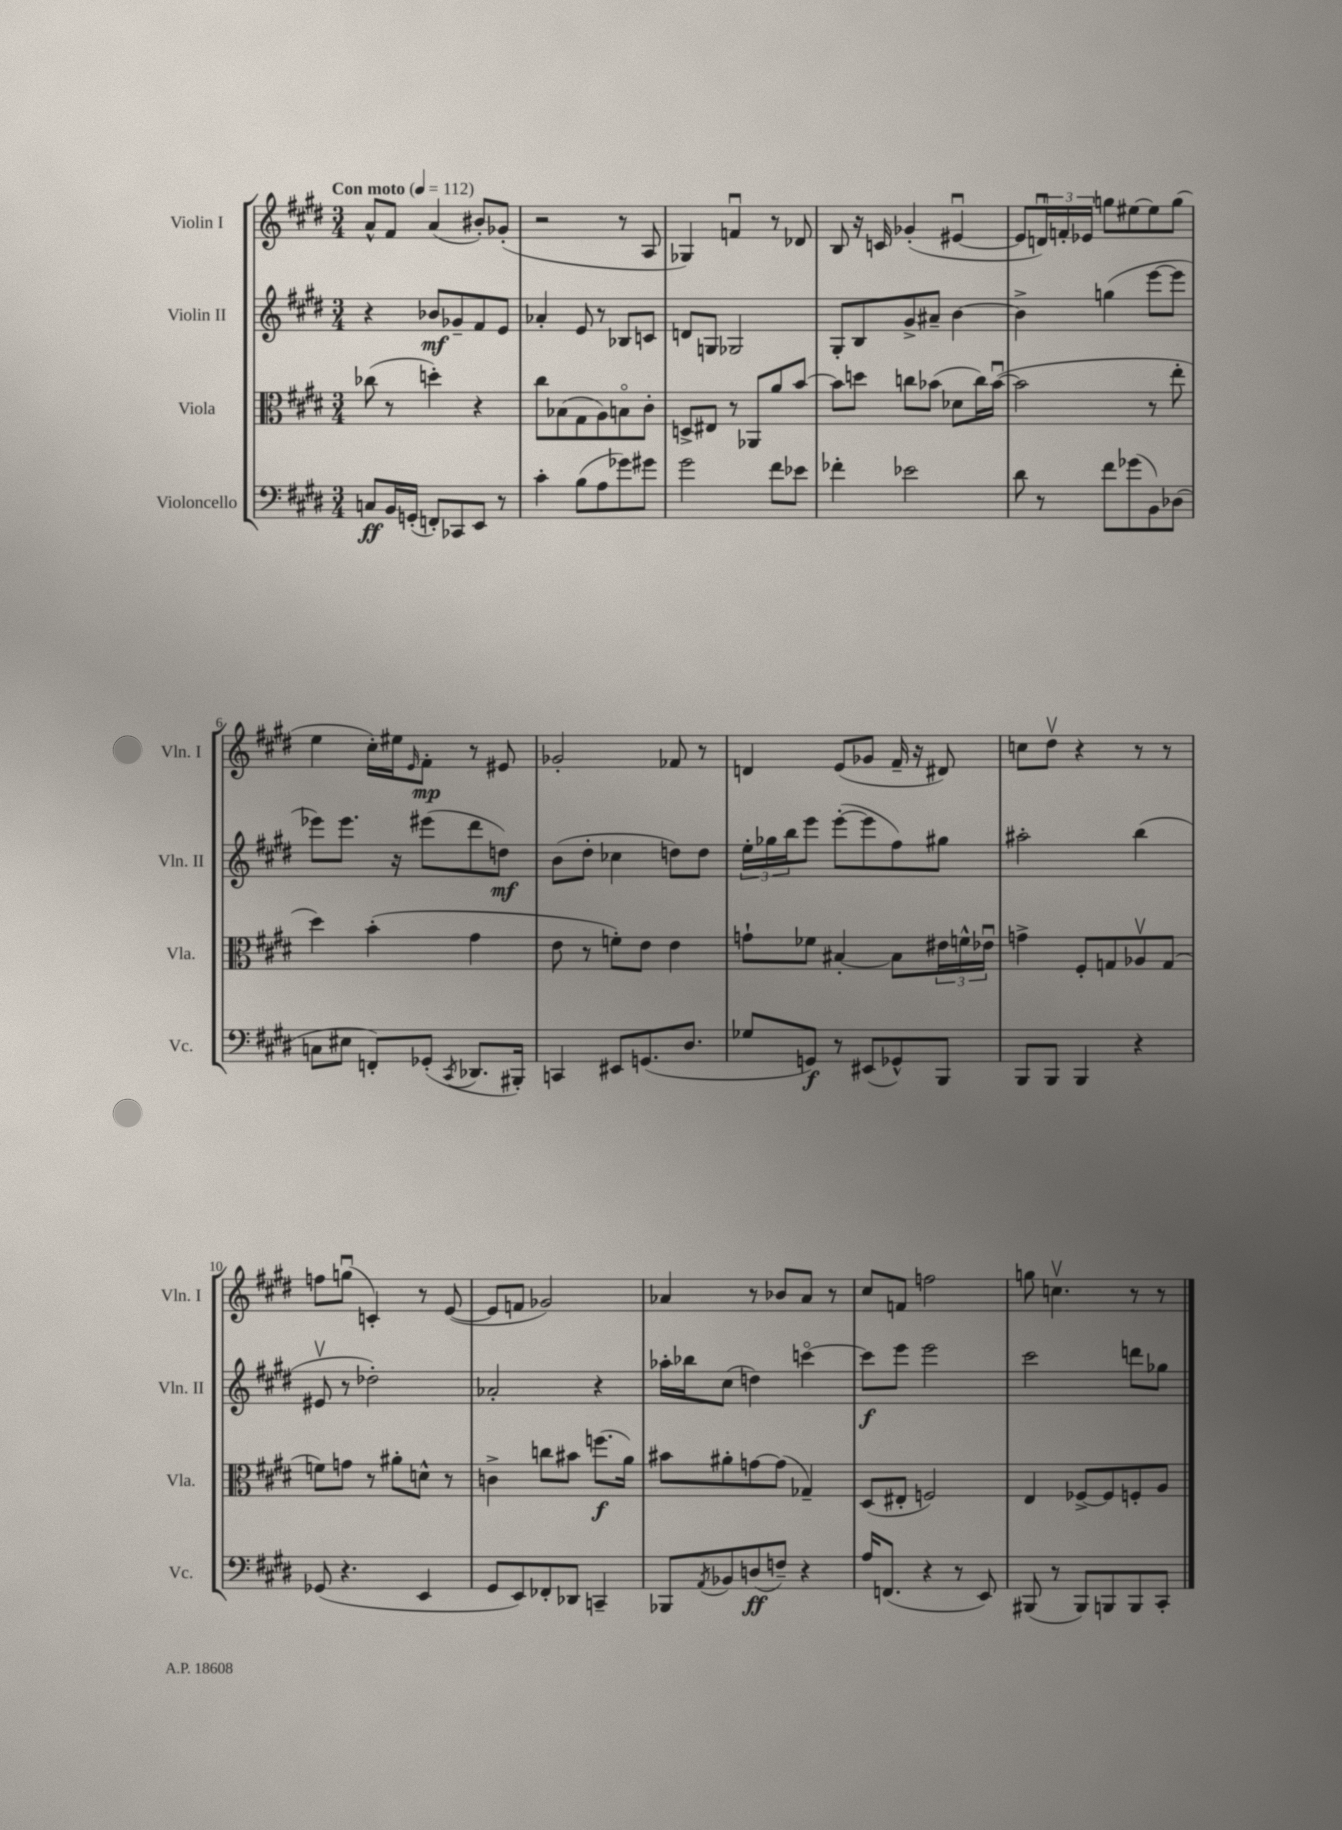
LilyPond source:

<<
\new StaffGroup <<
\new Staff = "s0" \with { instrumentName = "Violin I" shortInstrumentName = "Vln. I" } {
    \clef treble \key e \major \numericTimeSignature \time 3/4 \tempo "Con moto" 4 = 112
    a'8-^ fis'8 a'4( bis'8-.) ges'8-.( |
    r2 r8 a8 |
    ges4) f'4\downbow r8 des'8 |
    b8 r16 c'16 ges'4-.( eis'4~\downbow |
    eis'8 \tuplet 3/2 { d'16\downbow) f'16-. ees'16 } g''8 eis''8~ eis''8 g''8( |
    e''4 cis''16-.) eis''16 \grace { e'16 } fis'8-.\mp r8 eis'8 |
    ges'2-. fes'8 r8 |
    d'4 e'8( ges'8 fis'16-- r16 dis'8) |
    c''8 dis''8\upbow r4 r8 r8 |
    f''8 g''8\downbow( c'4-.) r8 e'8~( |
    e'8 f'8 ges'2) |
    aes'4 r8 bes'8 aes'8 r8 |
    cis''8 f'8 f''2 |
    g''8 c''4.\upbow r8 r8 \bar "|." |
}
\new Staff = "s1" \with { instrumentName = "Violin II" shortInstrumentName = "Vln. II" } {
    \clef treble \key e \major \numericTimeSignature \time 3/4
    r4 bes'8\mf ges'8-- fis'8 e'8 |
    aes'4-. e'8 r8 bes8 c'8 |
    d'8 g8 ges2 |
    gis8-. b8 gis'8-> ais'8-- b'4~ |
    b'4-> g''4( e'''8~ e'''8 |
    ees'''8) ees'''8. r16 eis'''8( dis'''8 d''8\mf) |
    b'8( dis''8-. ces''4 d''8) d''8 |
    \tuplet 3/2 { e''16-. ges''16 b''16 } e'''8 e'''8~-.( e'''8 fis''8) gis''8 |
    ais''2-. b''4( |
    eis'8\upbow r8 des''2-.) |
    aes'2-. r4 |
    aes''16-. bes''16 cis''8( d''4) c'''4~\flageolet |
    c'''8\f e'''8 e'''2 |
    cis'''2 d'''8 ges''8 \bar "|." |
}
\new Staff = "s2" \with { instrumentName = "Viola" shortInstrumentName = "Vla." } {
    \clef alto \key e \major \numericTimeSignature \time 3/4
    ces''8( r8 d''4-.) r4 |
    cis''8 bes8( gis8 a8) b8\flageolet cis'8-. |
    d8-> eis8 r8 aes,8 a'8 b'8~ |
    b'8 d''8 c''8 bes'8( des'8 c''16) bes'16~\downbow( |
    bes'2 r8 e''8-. |
    dis''4) b'4-.( gis'4 |
    e'8 r8 f'8-.) e'8 e'4 |
    g'8-! fes'8 bis4~-. bis8 \tuplet 3/2 { eis'16 f'16-^ ees'16\downbow } |
    g'4-> fis8-. g8 aes8\upbow g8( |
    f'8) g'8 r8 ais'8-. d'8-^ r8 |
    c'4-> c''8 bis'8 f''8.\f( a'16) |
    bis'8 ais'8-. g'8~ g'8( ges4--) |
    dis8( eis8-. f2) |
    e4 fes8~-> fes8 f8-. a8 \bar "|." |
}
\new Staff = "s3" \with { instrumentName = "Violoncello" shortInstrumentName = "Vc." } {
    \clef bass \key e \major \numericTimeSignature \time 3/4
    c8\ff b,16 g,16-.( f,8-.) ces,8 e,8 r8 |
    cis'4-. b8( a8 ges'8) gis'8 |
    gis'2 fis'8 ees'8 |
    fes'4-. ees'2 |
    dis'8 r8 fis'8 ges'8( b,8) des8( |
    c8 eis8 f,8-.) ges,8-.( \acciaccatura { cis,8 } des,8. bis,,16-.) |
    c,4 eis,8 g,8.( dis8. |
    ges8 g,8\f) r8 eis,8( ges,8-^) b,,8 |
    b,,8 b,,8 b,,4 r4 |
    ges,8( r4. e,4 |
    gis,8 e,8) fes,8-. des,8 c,4-- |
    bes,,8 \acciaccatura { a,8 } bes,8 d8\ff( f8--) r4 |
    a16 f,8.( r4 r8 e,8) |
    bis,,8( r8 bis,,8) b,,8 b,,8 cis,8-. \bar "|." |
}
>>
>>
